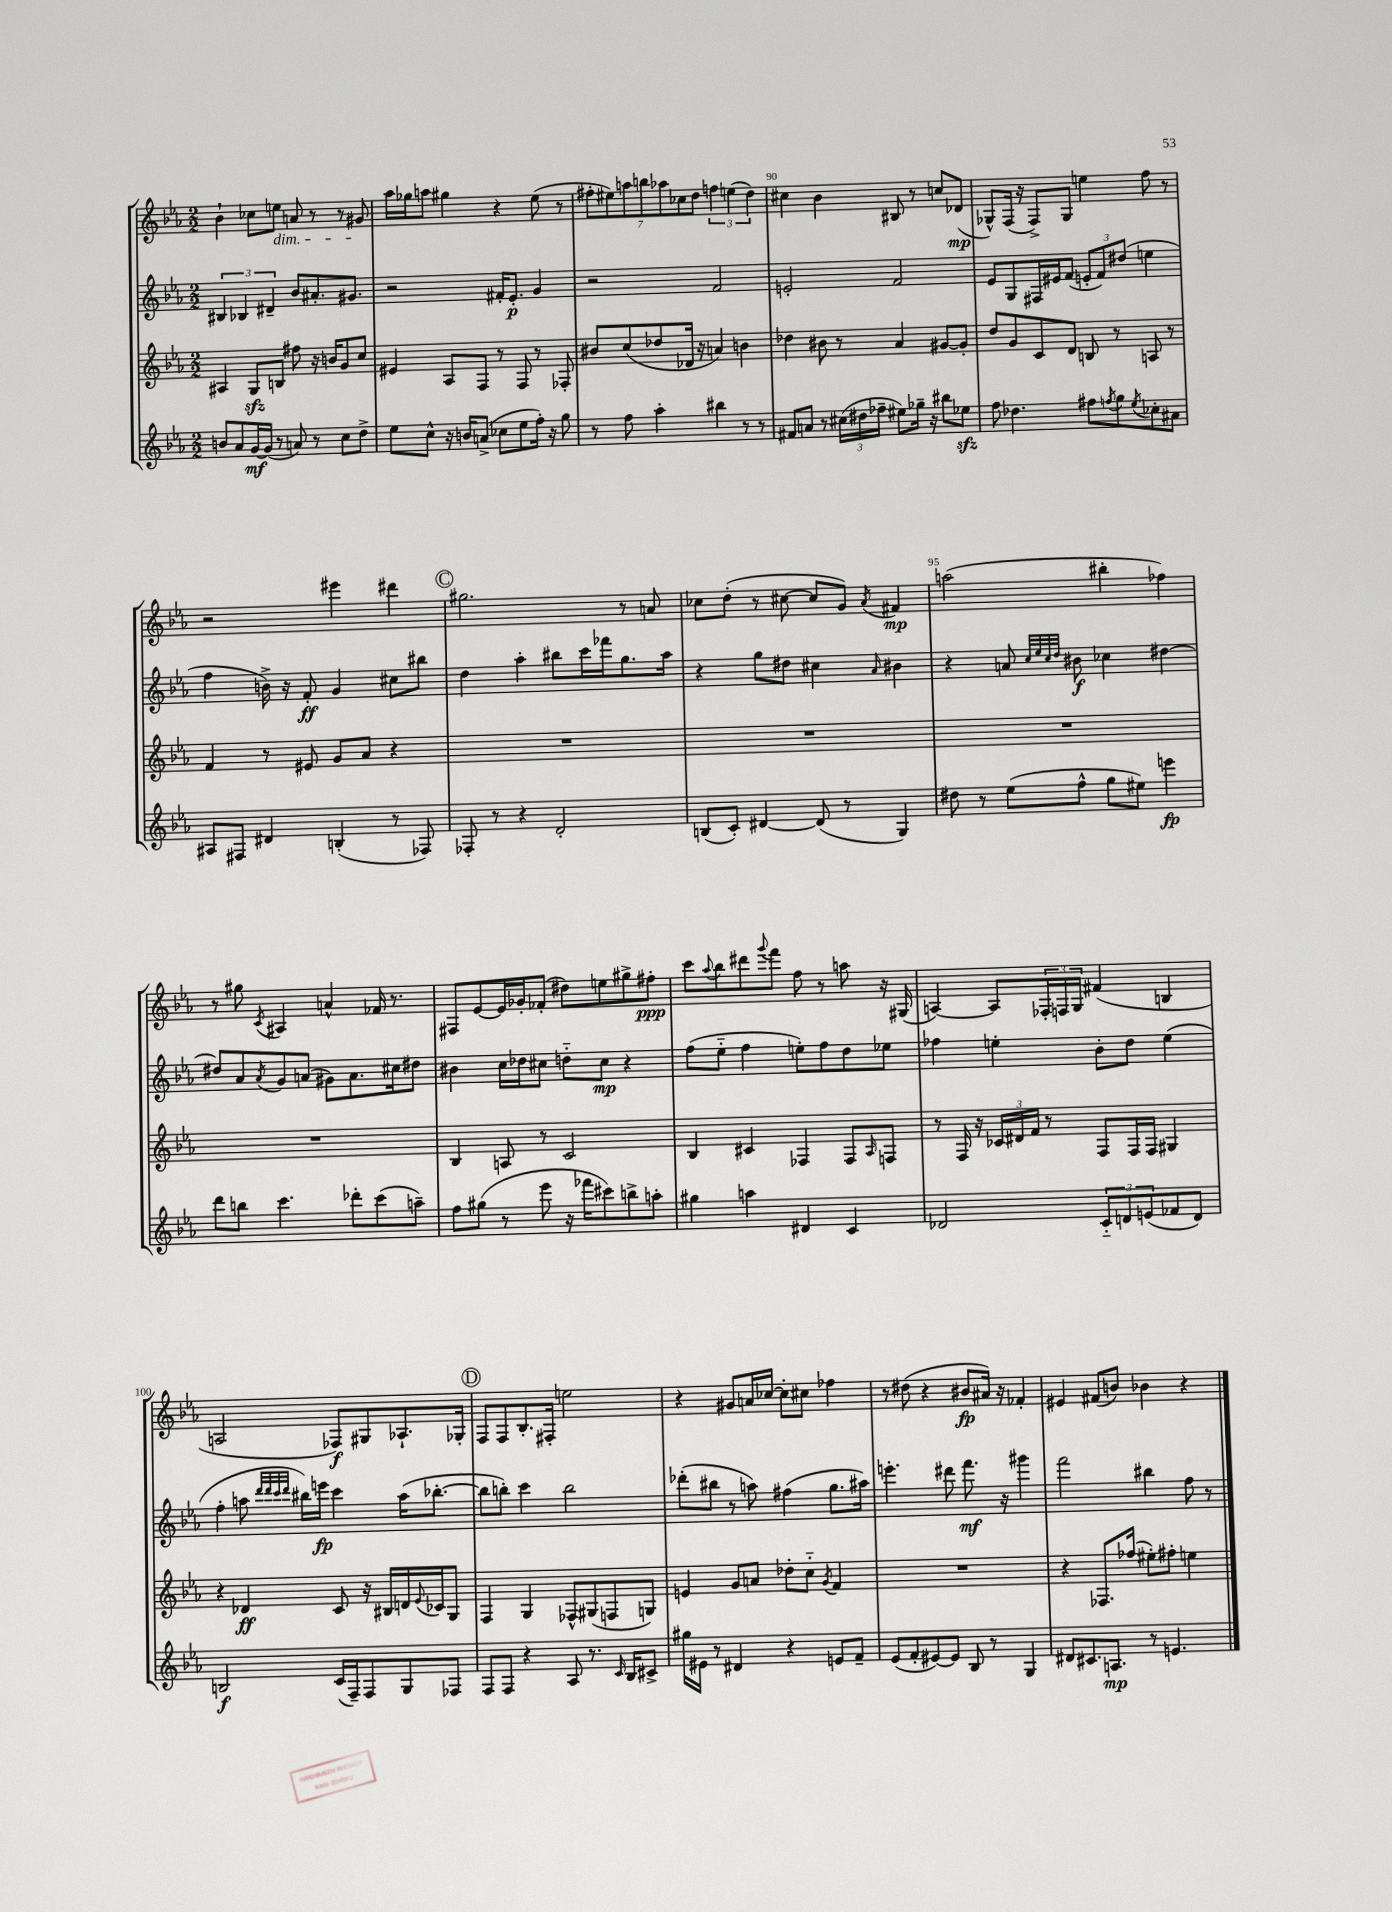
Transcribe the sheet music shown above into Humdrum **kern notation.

**kern	**kern	**kern	**kern
*staff4	*staff3	*staff2	*staff1
*clefG2	*clefG2	*clefG2	*clefG2
*k[b-e-a-]	*k[b-e-a-]	*k[b-e-a-]	*k[b-e-a-]
*M2/2	*M2/2	*M2/2	*M2/2
8b	4A#	6B#	4b-`
8a-	.	.	.
.	.	6B-	.
[16g	8G	.	8cc-
(16g]	.	.	.
.	.	6d#~	.
8r	8B	.	8ee
8a)	8ff#	8b-	8a
8r	16r	8.a#'	8r
.	16b	.	.
8cc	8g	.	8r
.	.	8.g#	.
8dd^	8cc	.	8g#
=	=	=	=
8ee-	4e#	2r	16aa-
.	.	.	16gg-
8cc^^	.	.	8aa
16r	8A-	.	4gg#
16b	.	.	.
(8a^	8F	.	.
8cc-	8r	16f#'	4r
.	.	8.e-'	.
8ee-	8F	.	.
16ff')	8r	4g	(8ee-
16r	.	.	.
8gg	8F-'	.	8r
=	=	=	=
8r	8b#	2r	14ff#'
.	.	.	14ee#)
8ff	(8cc	.	.
.	.	.	14aa
.	.	.	14bb
4aa-'	8dd-	.	.
.	.	.	14aa-
.	.	.	14cc-
.	16d-	.	.
.	.	.	14dd
.	16r	.	.
4bb#	4a)	2f	6ff
.	.	.	(6ee
8r	4b	.	.
.	.	.	6dd)
8r	.	.	.
=	=	=	=
8f#	4dd-	2e'	4cc#
8a	.	.	.
8r	8b#	.	4b-
(24cc#	8r	.	.
24dd#	.	.	.
24ff-~	.	.	.
8ee#)	4a-	2f	8B#
16gg-~	.	.	8r
16r	.	.	.
8bb#	[8g#	.	8cc
8ee-	8g#']	.	(8d-
=	=	=	=
8ff	8dd	8e-	8G-^^)
4.dd-	8g	8G	(16F
.	.	.	16r
.	8c	16F#	8F^)
.	.	16e#	.
.	8d	(8f	8G-
8ff#	8B	12e'	4ee
.	.	12f)	.
8qff	.	.	.
8gg	8r	.	.
.	.	(12dd#	.
8qee-	.	.	.
8cc-'	8A	4ee	8ff
8a#	8r	.	8r
=	=	=	=
8A#	4f	4ff	2r
8F#	.	.	.
4d#	8r	16b^)	.
.	.	16r	.
.	8e#	8f'	.
(4B'	8g	4g	4eee#
.	8a-	.	.
8r	4r	8cc#	4ddd#
8F-)	.	8bb#	.
=	=	=	=
8F-'	1r	4dd	2.gg#
8r	.	.	.
4r	.	4aa-'	.
2d'	.	8bb#	.
.	.	16ccc	.
.	.	16fff-	.
.	.	8.gg	8r
.	.	.	8a
.	.	16aa-	.
=	=	=	=
(8B	1r	4r	8cc-
8c')	.	.	(8dd'
[4d#	.	8gg	8r
.	.	8dd#	[8cc#
(8d#]	.	4cc#	8cc#]
8r	.	.	8g)
.	.	16qqa-	8qa-
4G)	.	4b#	4f#
=	=	=	=
8dd#	1r	4r	(2aa
8r	.	.	.
(8ee-	.	8a	.
.	.	32qqcc	.
.	.	32qqee-	.
.	.	32qqcc	.
.	.	32qqdd	.
8ff^^	.	8b#	.
8gg	.	4cc-	4bb#'
8ee#)	.	.	.
4eee	.	[4dd#	4ff-)
=	=	=	=
8ddd	1r	8dd#]	8r
8bb	.	8a-	8gg#
.	.	8qa-	8qc
4.ccc	.	8g	4A#
.	.	(8a	.
.	.	8g#)	4a^^
8ddd-'	.	8.a	.
(8ccc	.	.	16f-
.	.	16cc#	8.r
8aa~)	.	8dd#	.
=	=	=	=
8ff	4B-	4b#	8F#
(8gg#	.	.	[8e-
8r	8A	16cc	16e-]
.	.	16dd-	16g-'
8eee-	8r	8cc#	(8f-'
16r	2c	8dd'~	8dd#)
16fff-	.	.	.
8ccc#)	.	8cc#	8ee
8bb^	.	4r	8gg#^
8aa'	.	.	8ff#'
=	=	=	=
4gg#	4B-	(8ff	8ccc
.	.	.	8qqaa-
.	.	8ee-'~	8bb-
4aa	4c#	4ff	8ddd#
.	.	.	8qqggg
.	.	.	8fff
4d#	4F-	8ee')	8ff
.	.	8ff	8r
4c	8F-	8dd	8aa
.	16qqA-	.	.
.	8F	8ee-	16r
.	.	.	(16G#
=	=	=	=
2d-	8r	4ff-	[4A)
.	16F	.	.
.	16r	.	.
.	24c-	4ee'	8A]
.	24d#	.	.
.	24f	.	.
.	8r	.	24F-'
.	.	.	24F
.	.	.	24G
12c'~	8F	8b-'	(4f#
12d	.	.	.
.	16F	8dd	.
(12e	.	.	.
.	16F	.	.
8f-	4G#	(4ee	4B
8d)	.	.	.
=	=	=	=
2B	4r	4ff'	2A
.	4d-	8aa	.
.	.	32qqddd	.
.	.	32qqddd	.
.	.	32qqccc	.
.	.	32qqddd	.
.	.	16bb#)	.
.	.	16eee	.
(16c	8c	4ccc	8F-)
16F~)	.	.	.
8F	16r	.	8G#
.	16B#	.	.
8G	16d	(16aa	8.A-`
.	8qqe-	.	.
.	16c-	[8.bb-'	.
8F-	8G	.	.
.	.	.	16G-'
=	=	=	=
8F	4F	8bb-]	8F
8F	.	8bb')	8F
4r	4G	4ccc	8.B-'
.	.	.	16F#'
8A-	8F-^^	2bb	2ee
8.r	(8G#	.	.
.	8F	.	.
16qqc	.	.	.
16B-	.	.	.
8c#^	8G)	.	.
=	=	=	=
16gg#	4e	(8ddd-'	4r
16e#	.	.	.
8r	.	8bb#	.
4d#	8g	8r	8g#
.	8a	8aa)	16a
.	.	.	[16cc-
4r	8dd-'	(4ff#	8cc-']
.	8cc'~	.	8cc#
.	8qg	.	.
8e	4f	8.gg	4ff-
8f~	.	.	.
.	.	16aa#)	.
=	=	=	=
(8e-	1r	4.eee'	8r
8f'	.	.	(8dd#
[8e#)	.	.	4r
8e#]	.	8ddd#	.
8B-	.	8.fff	8b#
8r	.	.	16a#)
.	.	16r	16r
4G	.	4ggg#	4f-'
=	=	=	=
8d#	4r	2fff	4e#
8.c#	.	.	.
.	8.F-	.	(8f#
8.A	.	.	.
.	.	.	8b)
.	(16ff-	.	.
8r	8ee#')	4bb#	4b-
4.e	8ff#'	.	.
.	4ee	8ff	4r
.	.	8r	.
==	==	==	==
*-	*-	*-	*-
